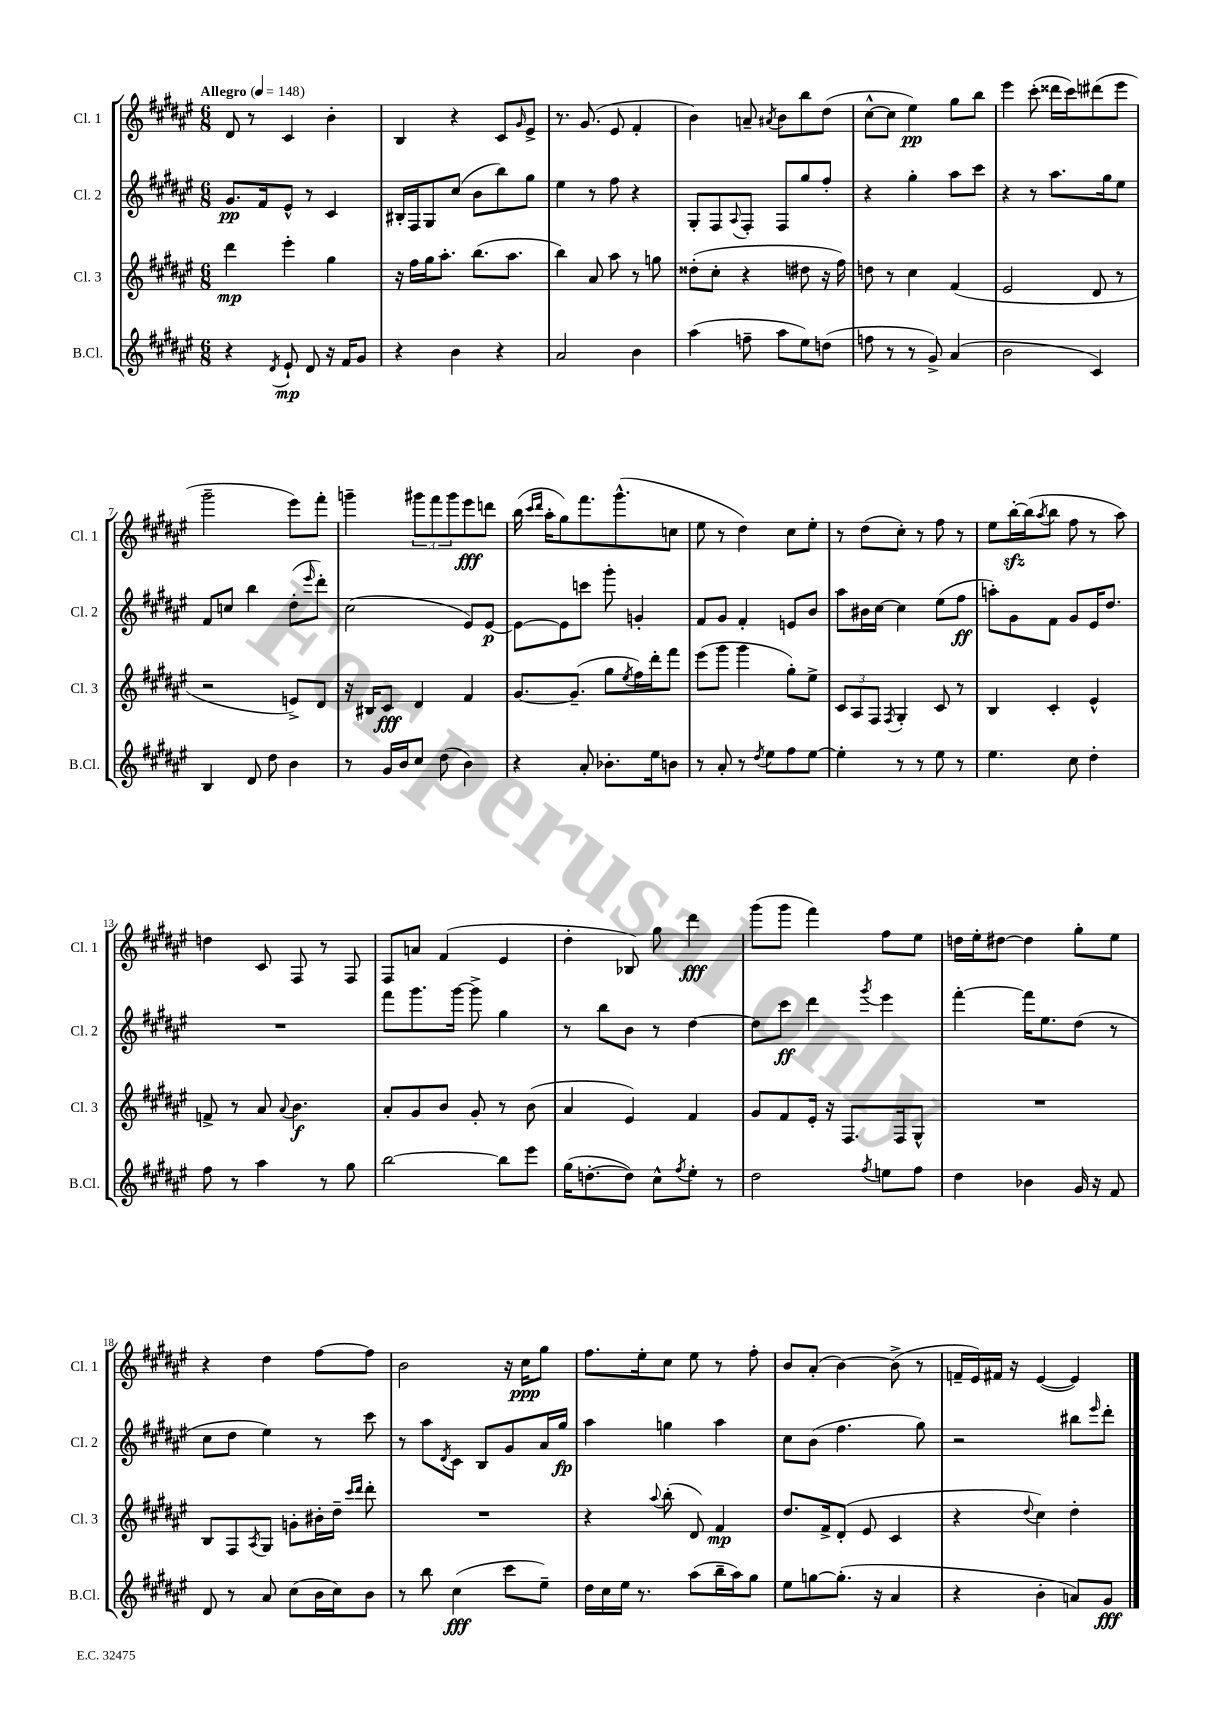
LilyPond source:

<<
\new StaffGroup <<
\new Staff = "s0" \with { instrumentName = "Cl. 1" shortInstrumentName = "Cl. 1" } {
    \clef treble \key fis \major \numericTimeSignature \time 6/8 \tempo "Allegro" 4 = 148
    dis'8 r8 cis'4 b'4-. |
    b4 r4 cis'8 \grace { gis'16 } eis'8-> |
    r8. gis'8.( eis'8 fis'4-. |
    b'4) a'8-- \acciaccatura { ais'8 } b'8 b''8 dis''8( |
    cis''8~-^ cis''8 eis''4\pp) gis''8 b''8 |
    eis'''4 cis'''8-.( disis'''16 cis'''16) dis'''8( eis'''8 |
    gis'''2-- eis'''8) fis'''8-. |
    g'''4-- \tuplet 3/2 { gis'''8 fis'''8 gis'''8 } eis'''8\fff d'''8 |
    b''16( \grace { cis'''16 dis'''16 } ais''16-. gis''8) fis'''8. gis'''8.-^( c''8 |
    eis''8 r8 dis''4) cis''8 eis''8-. |
    r8 dis''8( cis''8-.) r8 fis''8 r8 |
    eis''8 b''16~-.\sfz b''16( \acciaccatura { ais''8 } b''8 fis''8 r8 ais''8) |
    d''4 cis'8 fis8 r8 fis8 |
    fis8 a'8 fis'4( eis'4 |
    dis''4-. bes8) gis''8 dis'''4\fff |
    gis'''8( gis'''8 fis'''4) fis''8 eis''8 |
    d''16 eis''16-. dis''8~ dis''4 gis''8-. eis''8 |
    r4 dis''4 fis''8~ fis''8 |
    b'2 r16 cis''16\ppp gis''8 |
    fis''8. eis''16-. cis''8 eis''8 r8 fis''8-. |
    b'8 ais'8-.( b'4~) b'8->( r8 |
    f'16-- eis'16) fis'16 r16 eis'4~( eis'4) \bar "|." |
}
\new Staff = "s1" \with { instrumentName = "Cl. 2" shortInstrumentName = "Cl. 2" } {
    \clef treble \key fis \major \numericTimeSignature \time 6/8
    gis'8.\pp fis'16 eis'8-^ r8 cis'4 |
    bis16-. fis16 gis8 cis''8( b'8 b''8) gis''8 |
    eis''4 r8 fis''8 r4 |
    gis8-. fis8 \appoggiatura { ais8 } fis8-. fis8 gis''8 fis''8-. |
    r4 gis''4-. ais''8 cis'''8 |
    r4 r8 ais''8. gis''16 eis''8 |
    fis'8 c''8 b''4 dis''8-.( \grace { eis'''16 } dis'''8-.) |
    cis''2( eis'8) eis'8~\p |
    eis'8~ eis'8 c'''8 gis'''8-. g'4-. |
    fis'8 gis'8 fis'4-. e'8 b'8 |
    ais''8 bis'16 cis''16~ cis''4 eis''8( fis''8\ff |
    a''8-.) gis'8 fis'8 gis'8 eis'16 dis''8. |
    R2. |
    fis'''8 gis'''8. gis'''16~ gis'''8-> gis''4 |
    r8 b''8 b'8 r8 dis''4~ |
    dis''8 cis'''8\ff dis'''4 \acciaccatura { gis'''8 } eis'''4 |
    fis'''4~-. fis'''16 eis''8. dis''8( r8 |
    cis''8 dis''8 eis''4) r8 cis'''8 |
    r8 ais''8 \acciaccatura { dis'8 } cis'8 b8 gis'8 ais'16 gis''16\fp |
    ais''4 g''4 ais''4 |
    cis''8 b'8( fis''4. gis''8) |
    r2 bis''8 \grace { eis'''16 } dis'''8-. \bar "|." |
}
\new Staff = "s2" \with { instrumentName = "Cl. 3" shortInstrumentName = "Cl. 3" } {
    \clef treble \key fis \major \numericTimeSignature \time 6/8
    dis'''4\mp eis'''4-. gis''4 |
    r16 fis''16 gis''16 ais''8.-. b''8.( ais''8. |
    b''4) ais'8 ais''8 r8 g''8 |
    disis''8-.( cis''8-. r4 dis''8 r16 fis''16) |
    d''8 r8 cis''4 fis'4( |
    eis'2 dis'8 r8 |
    r2 e'8->) dis'8 |
    r16 bis16 cis'8\fff dis'4 fis'4 |
    gis'8.~ gis'8.--( gis''8 \acciaccatura { eis''8 } fis''16) dis'''16-. fis'''8 |
    eis'''8( gis'''8 gis'''4 gis''8-.) eis''8-> |
    \tuplet 3/2 { cis'8 ais8 fis8 } \acciaccatura { fis8 } gis4-. cis'8 r8 |
    b4 cis'4-. eis'4-^ |
    f'8-> r8 ais'8 \appoggiatura { ais'8 } b'4.\f |
    ais'8-. gis'8 b'8 gis'8-. r8 b'8( |
    ais'4 eis'4) fis'4 |
    gis'8 fis'8 eis'16-. r16 fis8. fis16 gis8-^ |
    R2. |
    b8 fis8 \acciaccatura { ais8 } gis8 g'8-. bis'16-. dis''16-- \grace { cis'''16 dis'''16 } dis'''8-. |
    R2. |
    r4 \appoggiatura { ais''8 } b''8-.( dis'8) fis'4\mp |
    dis''8. fis'16-> dis'8-.( eis'8 cis'4 |
    r4 \appoggiatura { dis''8 } cis''4) dis''4-. \bar "|." |
}
\new Staff = "s3" \with { instrumentName = "B.Cl." shortInstrumentName = "B.Cl." } {
    \clef treble \key fis \major \numericTimeSignature \time 6/8
    r4 \acciaccatura { dis'8 } eis'8-!\mp dis'8 r16 fis'16 gis'8 |
    r4 b'4 r4 |
    ais'2 b'4 |
    ais''4( f''8-- ais''8 eis''8) d''8( |
    f''8 r8 r8 gis'8->) ais'4( |
    b'2 cis'4) |
    b4 dis'8 dis''8 b'4 |
    r8 gis'16 b'16 cis''8 dis''8( b'4) |
    r4 ais'8-. bes'8.-. eis''16 b'8 |
    r8 ais'8-. r8 \acciaccatura { dis''8 } eis''8 fis''8 eis''8~ |
    eis''4-. r8 r8 eis''8 r8 |
    eis''4. cis''8 dis''4-. |
    fis''8 r8 ais''4 r8 gis''8 |
    b''2~ b''8 eis'''8 |
    gis''16( d''8.~-. d''8) cis''8-^ \acciaccatura { fis''8 } eis''8-. r8 |
    dis''2 \acciaccatura { fis''8 } e''8 fis''8 |
    dis''4 bes'4 gis'16 r16 fis'8 |
    dis'8 r8 ais'8 cis''8( b'16 cis''16) b'8 |
    r8 b''8 cis''4\fff( cis'''8 eis''8--) |
    dis''16 cis''16 eis''16 r8. ais''8( b''16-- ais''16) gis''8 |
    eis''8 g''8~ g''8.-.( r16 ais'4 |
    r4 b'4-. a'8) gis'8\fff \bar "|." |
}
>>
>>
